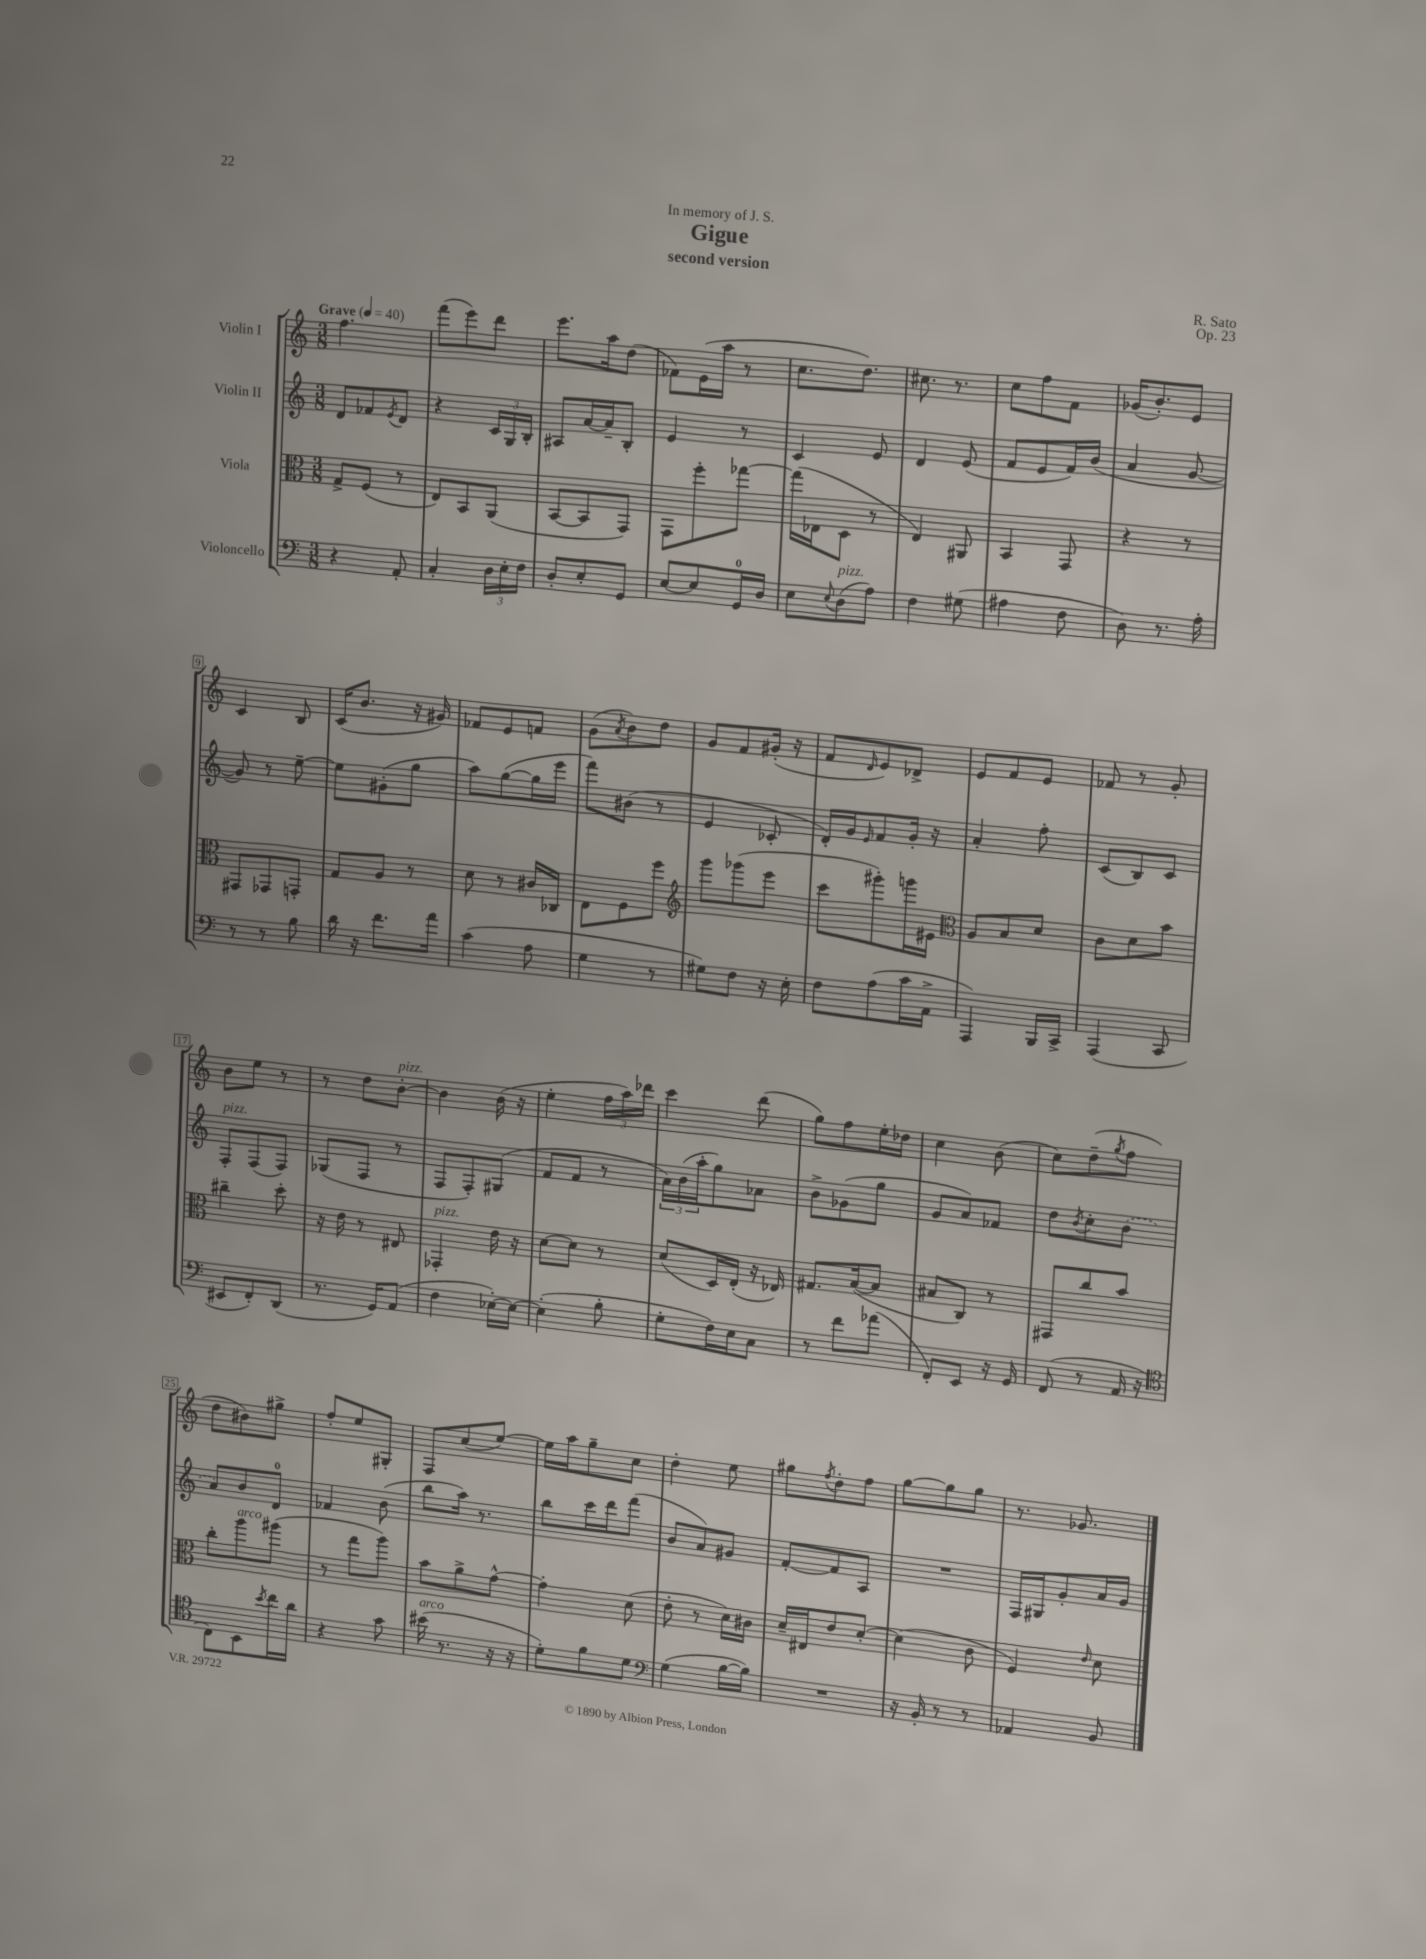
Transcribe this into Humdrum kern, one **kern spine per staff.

**kern	**kern	**kern	**kern
*staff4	*staff3	*staff2	*staff1
*clefF4	*clefC3	*clefG2	*clefG2
*k[]	*k[]	*k[]	*k[]
*M3/8	*M3/8	*M3/8	*M3/8
*MM40	*MM40	*MM40	*MM40
4r	8G^/L	8d/L	4.ff\
.	(8F/J	8f-/	.
.	.	8qe/	.
8AA'/	8r	8d/J	.
=	=	=	=
4C'/	8E/L)	4r	(8fff\L
.	8BB/	.	8eee\)
24D\LL	(8AA/J	24c/LL	8ddd\J
24E'\	.	24G/	.
24F\JJ	.	24B'/JJ	.
=	=	=	=
8D'/L	[8BB/L	8A#/L	8.eee\L
8E'/	8BB/]	[16a/L	.
.	.	16a~/]J	16aa\k
8GG/J	8GG/J)	8B'/J	(8dd\J
=	=	=	=
[8E/L	8GG\L	4e/	8f-\L)
8E/]	8ff'\	.	(16e\L
.	.	.	16aa\JJ
16GG/L	[8gg-\J	8r	8r
16D/JJ	.	.	.
=	=	=	=
8E\L	(16gg-\]LL	4c/	8.cc\L
.	16E-\J	.	.
8qqE/	.	.	.
(8D\	8D\J	.	.
.	.	.	8.dd\J)
8A\J)	8r	8e/	.
=	=	=	=
4F\	4E/)	4d/	8.cc#\
.	.	.	8.r
(8G#\	8AA#/	(8e/	.
=	=	=	=
4A#\	4BB/	8f/L	8cc\L
.	.	8e/	8ff\
8F\	8GG/	16f/L)	8f\J
.	.	(16b/JJ	.
=	=	=	=
8D\)	4r	4a/	(16g-/LK
.	.	.	8.b'/)
8.r	.	.	.
.	8r	[8g/	8e/J
16A'\	.	.	.
=	=	=	=
8r	8GG#/L	8g/])	4c/
8r	8GG-/	8r	.
8B\	8GG'/J	[8ee~\	8B/
=	=	=	=
16d\	8G/L	8ee\]L	(16c/LK
16r	.	.	8.b/J
8.f\L	8A/J	(8g#'\	.
.	8r	8gg\J	16r
16a\Jk	.	.	16g#/)
=	=	=	=
(4c\	8d\	8aa\L)	8f-/L
.	8r	([8gg\	8e/
8A\	16c#/LL	16gg\]L	8f/J
.	16C-/JJ	16eee\JJ	.
=	=	=	=
4G\	8E\L	8fff\L)	(8g\L
.	.	.	8qa/
.	8F\	(8b#\J	8b\)
8r	8ff\J	8r	8dd\J
=	=	=	=
*	*clefG2	*	*
8G#\L)	8ggg\L	4e/	8g/L
8F\J	(8ggg-\	.	8f/
16r	8eee\J	8c-'/	(16g#'/Jk
16E'\	.	.	16r
=	=	=	=
8F\L	8ccc\L	16d'/LL)	8f/L
.	.	16g/J	.
.	.	16qqe/	16qqd/
(8A\	8ggg#'\)	8f/	8e/)
16c\L	16ggg\L	16g'/Jk	8d-^/J
16AA^\JJ	16e#\JJ	16r	.
=	=	=	=
*	*clefC3	*	*
4AAA/)	8A/L	4a'/	8e/L
.	8B/	.	8f/
16BBB/LL	8d/J	8ff'\	8e/J
16CC^/JJ	.	.	.
=	=	=	=
(4AAA/	8c\L	(8c/L	8f-/
.	8d\	8B/)	8r
8CC/	8b\J	8c/J	8g'/
=	=	=	=
8EE#/L	4cc#~\	8F'/L	8b\L
8FF'/)	.	(8F/	8ee\J
(8DD/J	8dd'\	8F/J)	8r
=	=	=	=
8.r	16r	(8G-/L	8r
.	16e\	.	.
.	8r	8F/J	8dd\L
16GG/LK)	.	.	.
(8AA/J	8E#/	8r	[8b'\J
=	=	=	=
4F\	4GG-'/	8F/L	4b\]
.	.	8F'/)	.
[16E-'\LL)	16e\	(8G#/J	(16b\
16E-\_JJ	16r	.	16r
=	=	=	=
(4E-'\]	[8d\L	8f/L	4ee'\
.	8d\]J	8f/J	.
8B'\	8r	8r	24ff\LL
.	.	.	24aa\)
.	.	.	24ddd-\JJ
=	=	=	=
8G'\L	(8d/L	24a\LL)	4ccc\
.	.	(24b\	.
.	.	24aa'\J	.
16F\L)	16D/L)	8gg\)	.
16E\J	(16E'/JJ	.	.
8C\J	16r	8a-\J	(8ddd\
.	16E-/)	.	.
=	=	=	=
8r	8.G#/L	8b^\L	8gg\L)
8f\L	.	(8g-\	8ff\
.	([16B/k	.	.
(8a-\J	8B/]J	8gg\J	16ee'\L
.	.	.	16dd-\JJ
=	=	=	=
8FF'/L)	8B#/L	8g/L	4cc\
8EE/J	8C/J)	8a/)	.
16r	8r	8f-/J	(8b\
16GG/	.	.	.
=	=	=	=
(8FF/	8GG#/L	8dd\L	8cc\L)
.	.	8qb/	.
8r	8cc/	8cc'\	(8dd~\
.	.	.	8qgg/
16AA/	8b/J	(8b\J	8ff\J
16r	.	.	.
=	=	=	=
*clefC4	*	*	*
8C\L)	8cc'\L	8a/L)	8dd\L
8BB\	8aa\	8b/	8b#\)
8qb/	.	.	.
16cc\L	(8aa#\J	8d/J	8gg#^\J
16a\JJ	.	.	.
=	=	=	=
4r	8r	4f-/	8ff'/L
.	8gg\L	.	8ee/
8g\	8aa\J)	(8b\	8G#'/J
=	=	=	=
(16b#\	8b\L	8bb\L	8F/L
8.r	.	.	.
.	8a^\	16aa\Jk)	(8cc/
.	.	8.r	.
16r	[8g^^\J	.	[8ee/J)
16r	.	.	.
=	=	=	=
8d'\L)	4g'\]	8bb\L	16ee\]LL
.	.	.	16aa\J
8f\	.	16ccc\L	8gg~\
.	.	16ddd\J	.
8d\J	(8d\	(8fff\J	8cc\J
=	=	=	=
*clefF4	*	*	*
(4G\	8e'\	8b/L	4dd'\
.	8r	8a/)	.
[16B\LL	16d\LL)	8g#/J	8ee\
16B\]JJ)	16c#\JJ	.	.
=	=	=	=
4.r	16d~/LL	[8f'/L	8gg#\L
.	16E#/J	.	.
.	.	.	8qff/
.	8e/	8f/]	8dd'\
.	[8d'/J	8A/J	8ff\J
=	=	=	=
16r	(4d\]	4.r	[8gg\L
16BB'/	.	.	.
8r	.	.	8gg\]
8r	8c\	.	8gg\J
=	=	=	=
4AA-/	4F/)	16F/LL	8.r
.	.	16G#/J	.
.	.	8g'/	.
.	.	.	8.g-/
.	16qqe/	.	.
8BB/	8d\	16a/L	.
.	.	16g/JJ	.
==	==	==	==
*-	*-	*-	*-
